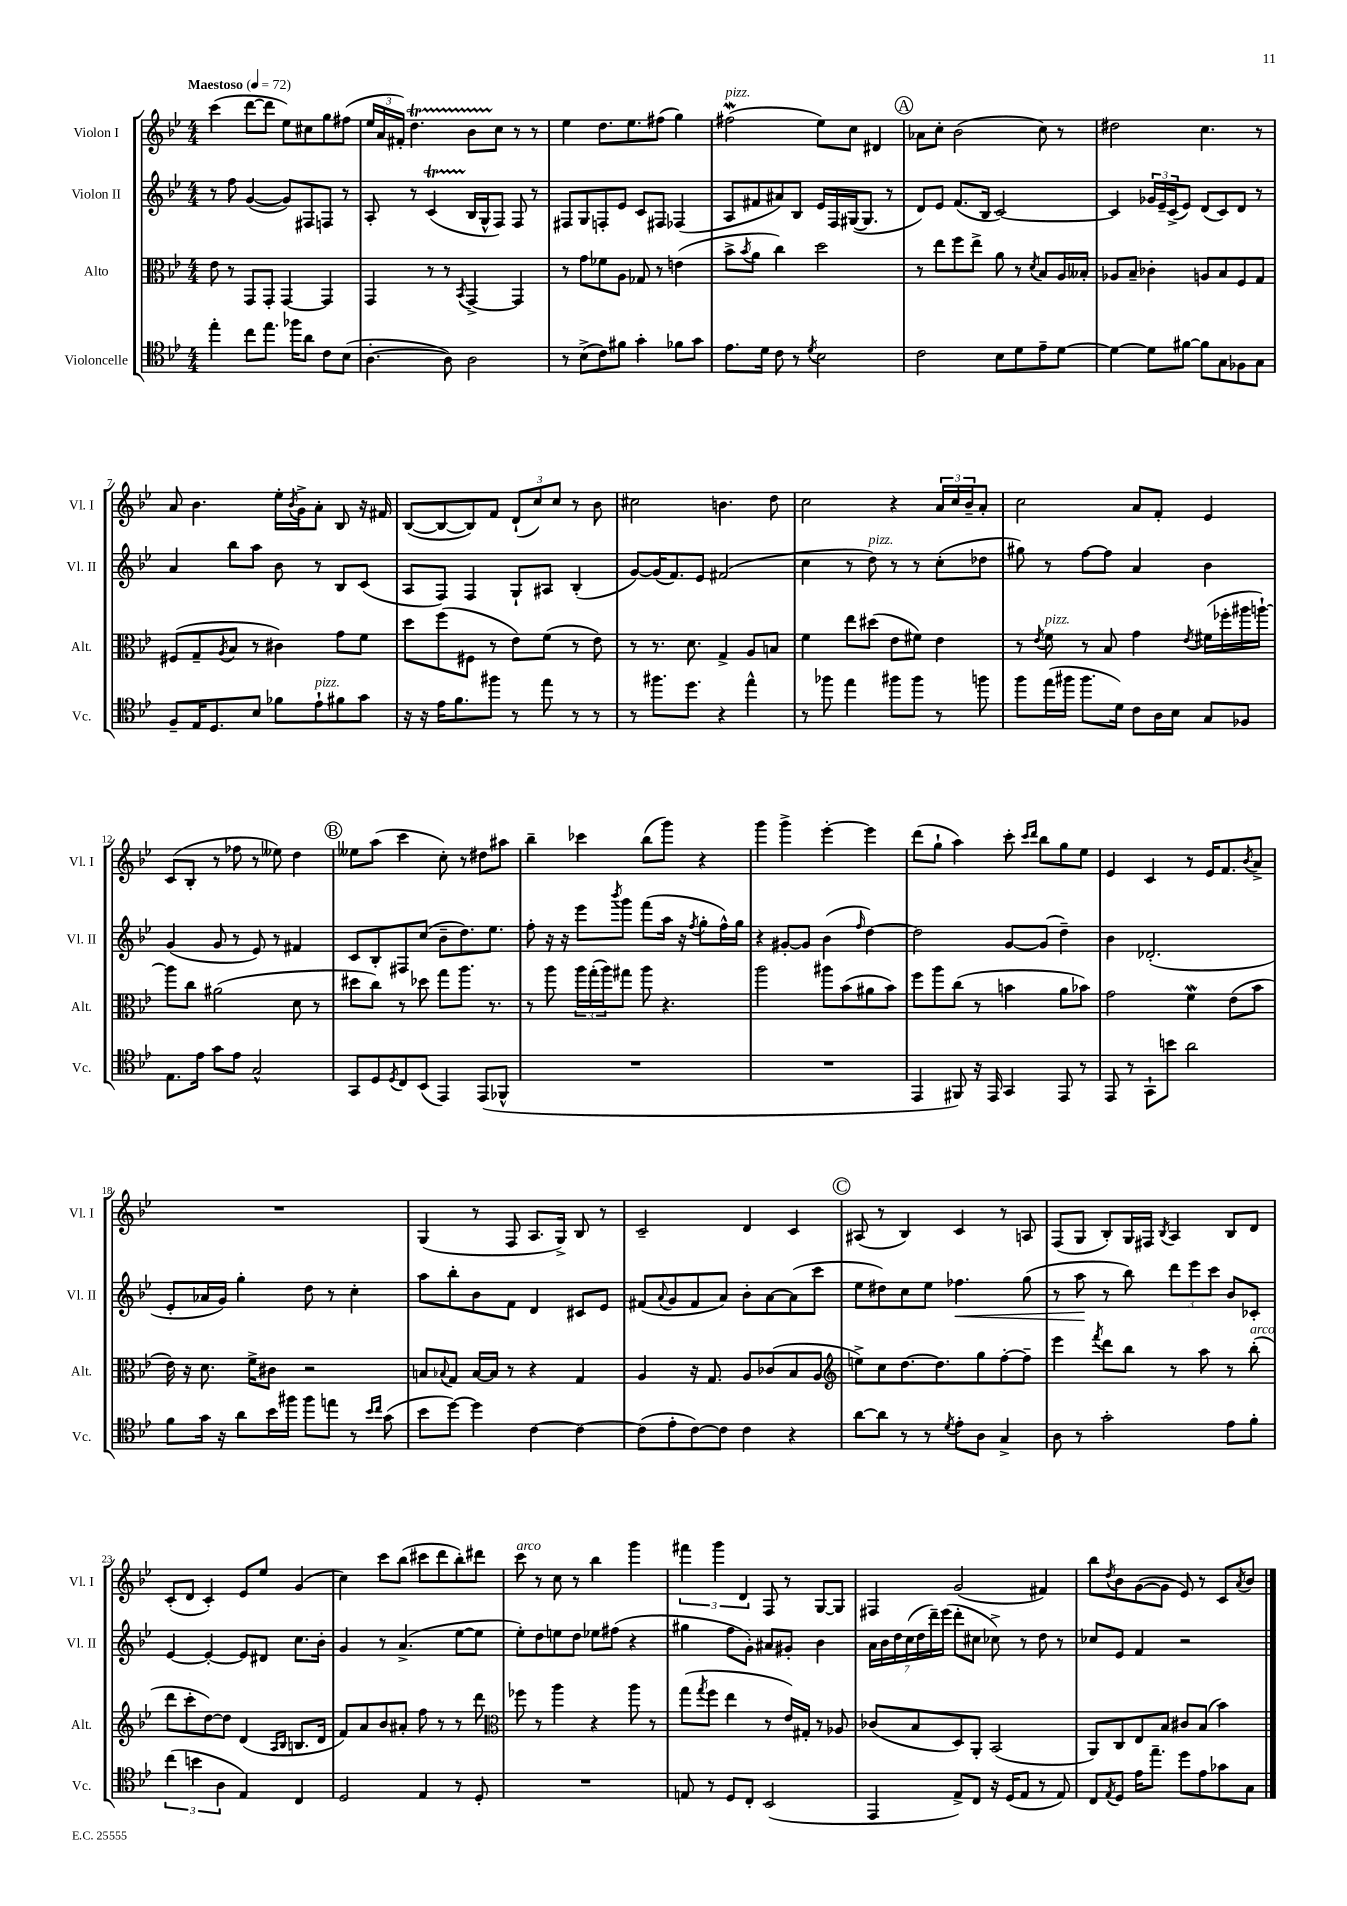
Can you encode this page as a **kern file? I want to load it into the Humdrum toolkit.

**kern	**kern	**kern	**kern
*staff4	*staff3	*staff2	*staff1
*clefC4	*clefC3	*clefG2	*clefG2
*k[b-e-]	*k[b-e-]	*k[b-e-]	*k[b-e-]
*M4/4	*M4/4	*M4/4	*M4/4
*MM72	*MM72	*MM72	*MM72
4ee-'	8e-	8r	(4ccc
.	8r	8ff	.
8cc	8GG	([4g	[8ddd
8.ee-	8GG'	.	8ddd]
.	[4GG	8g])	8ee-)
16ff-	.	.	.
8a	.	8F#	8cc#
8c	4GG]	8F	8gg
(8B-	.	8r	(8ff#
=	=	=	=
[4.A'	4GG	8A'	24ee-
.	.	.	24a
.	.	.	24f#')
.	.	8r	4.dd
.	8r	(4c	.
8A])	8r	.	.
.	8qBB-	.	.
2A	[4GG^	16B-	8b-
.	.	16G^^	.
.	.	8F)	8cc
.	4GG]	8F	8r
.	.	8r	8r
=	=	=	=
8r	8r	8F#	4ee-
(8B-^	8g	8G	.
8c)	8f-	8F'	8.dd
8f#	8A	8e-	.
.	.	.	8.ee-
4g'	8G-	8c	.
.	8r	8F#	(8ff#
8f-	(4e	(4F-	4gg)
8g	.	.	.
=	=	=	=
8.e-	8b-^	8A	(2ff#
.	8qb-	.	.
.	8a	8f#	.
16d	.	.	.
8c	4cc)	8a#)	.
8r	.	8B-	.
8qd	.	.	.
2B-	2dd	16e-	8ee-)
.	.	16F	.
.	.	([16G#	8cc
.	.	8.G#]	.
.	.	.	4d#
.	.	8r	.
=	=	=	=
2c	8r	8d)	8a-
.	8ee-	8e-	8cc'
.	8ff	(8.f	(2b-
.	8ee-^	.	.
.	.	16B-	.
8B-	8a	[2c)	.
8d	8r	.	.
.	8qd	.	.
8e-~	8B-	.	8cc)
[8d	16A	.	8r
.	16B--'	.	.
=	=	=	=
4d_	8A-	4c]	2dd#
.	8B-~	.	.
8d]	4c-'	24g-	.
.	.	24e-~	.
.	.	(24c^	.
[8f#	.	8e-)	.
8f#]	8A	(8d	4.cc
8G	8B-	8c)	.
8F-	8F	8d	.
8G	8G	8r	8r
=	=	=	=
8F~	(8F#	4a	8a
16E-	8G~	.	4.b-
8.D	.	.	.
.	8qA	.	.
.	8B-	8bb-	.
8B-	8r	8aa	.
8f-	4c#)	8b-	16ee-'
.	.	.	8qb-
.	.	.	16g^
8e-`	.	8r	8a'
8f#	8g	8B-	8B-
8g	8f	(8c	16r
.	.	.	16f#
=	=	=	=
16r	8dd	8A	([8B-
16r	.	.	.
16e-	(8ff	8F)	8B-_
8.f	.	.	.
.	8F#	4F	8B-])
8ff#	8r	.	8f
8r	8e-)	8G`	(12d`
.	.	.	12cc)
8ee-	(8f	8A#	.
.	.	.	12cc
8r	8r	(4B-'	8r
8r	8e-)	.	8b-
=	=	=	=
8r	8r	[8g)	2cc#
8.ff#	8.r	(16g]	.
.	.	8.f)	.
8.dd	8.d	.	.
.	.	8e-	.
4r	4G^	(2f#	4.b
4ee-^^	8A	.	.
.	8B	.	8dd
=	=	=	=
8r	4f	4cc	2cc
8ff-	.	.	.
4ee-	8ee-	8r	.
.	(8dd#	8dd)	.
8ff#	8e-	8r	4r
8ff#	8f#)	8r	.
8r	4e-	(8cc'	24a
.	.	.	24cc
.	.	.	24b-~
8ff	.	8dd-	8a'
=	=	=	=
8ff	8r	8gg#)	2cc
.	8qe-	.	.
(16ee-	8f	8r	.
16ff#	.	.	.
8.ff#	8r	[8ff	.
.	8B-	8ff]	.
16d)	.	.	.
8c	4g	4a	8a
16A	.	.	8f'
16B-	.	.	.
.	8qe-	.	.
8G	(16f#	4b-	4e-
.	16ff-'	.	.
8F-	16aa#	.	.
.	[16aa`)	.	.
=	=	=	=
8.E-	8aa]	(4g	(8c
.	8cc	.	8B-'
16e-	.	.	.
8g	(2a#	8g	8r
8e-	.	8r	8ff-
2G^^	.	8e-)	8r
.	.	8r	8ee--)
.	8d	4f#	4dd
.	8r	.	.
=	=	=	=
8GG	8dd#	8c	8ee--
8D	8cc)	8B-'	(8aa
8qD	.	.	.
8C	8r	8F#	4ccc
(8BB-	8dd-	(8cc	.
4EE-)	8gg	8b-~	8cc')
.	8.aa	8.dd)	8r
(8EE-	.	.	8dd#
.	8.r	8.ee-	.
8FF-^^	.	.	8aa#
=	=	=	=
1r	8r	8ff'	4bb-~
.	8aa	16r	.
.	.	16r	.
.	24aa	8eee-	4ccc-
.	(24gg'	.	.
.	24aa)	.	.
.	.	8qbbb-	.
.	8gg#	8ggg	.
.	8aa	(8fff	(8bb-
.	4.r	16aa	8ggg)
.	.	16r	.
.	.	8qff	.
.	.	8gg'	4r
.	.	16ff^^)	.
.	.	16gg	.
=	=	=	=
1r	2aa	4r	4ggg
.	.	[8g#'	4ggg^
.	.	8g#]	.
.	8aa#	(4b-	[4eee-'
.	(8b-	.	.
.	.	16qqff	.
.	8a#	[4dd)	4eee-]
.	8b-)	.	.
=	=	=	=
4EE-	8ff	2dd]	(8ddd
.	8aa	.	8gg`
8FF#)	(8cc	.	4aa)
16r	8r	.	.
16EE-	.	.	.
4GG	4b	[8g	8ccc'
.	.	.	16qqccc
.	.	.	16qqddd
.	.	(8g]	8bb-
8EE-	8a	4dd~)	8gg
8r	8b-)	.	8ee-
=	=	=	=
8EE-	2g	4b-	4e-
8r	.	.	.
8GG`	.	(2.d-'	4c
8b	.	.	.
2a	4f	.	8r
.	.	.	16e-
.	.	.	8.f
.	(8e-	.	.
.	.	.	8qb-
.	8b-	.	8a^
=	=	=	=
8f	16e-)	8e-'	1r
.	16r	.	.
16g	8.d	16a-	.
16r	.	16g)	.
8a	.	4gg'	.
.	16f^	.	.
16b-	8c#	.	.
16ff#	.	.	.
8ff#	2r	8dd	.
8ee	.	8r	.
8r	.	4cc'	.
16qqb-	.	.	.
16qqcc	.	.	.
(8g	.	.	.
=	=	=	=
8b-	8B	8aa	(4G
.	8qqB-	.	.
[8dd)	8G	8bb-'	.
4dd]	[16B-	8b-	8r
.	16B-]	.	.
.	8r	8f	8F
[4c	4r	4d	8.A
.	.	.	16G^)
4c_	4G	8c#	8B-
.	.	8e-	8r
=	=	=	=
(8c]	4A	(8f#	2c~
.	.	8qqa	.
8e-'	.	8g	.
[8c)	16r	8f#	.
.	8.G	.	.
8c]	.	8a)	.
4c	8A	8b-'	4d
.	(8c-	[8a	.
4r	8B-	(8a]	4c
.	8A	8ccc	.
=	=	=	=
*	*clefG2	*	*
[8a	8ee^)	8ee-	(8A#
8a]	8cc	8dd#)	8r
8r	[8.dd	8cc	4B-)
8r	.	8ee-	.
.	8.dd]	.	.
8qd	.	.	.
8e-'	.	4.ff-	4c
8A	8gg	.	.
4G^	[8ff'	.	8r
.	8ff~]	(8gg	8A
=	=	=	=
8A	4eee-	8r	(8F
8r	.	8aa	8G
.	8qfff	.	.
2g'	8ddd	8r	8B-')
.	8bb-	8bb-)	16G
.	.	.	16F#
.	.	.	8qB-
.	8r	12ddd	4A
.	.	12eee-	.
.	8aa	.	.
.	.	12ccc	.
8e-	8r	8b-	8B-
8f'	(8bb-'	8c-'	8d
=	=	=	=
(6cc	8ddd	[4e-	(8c'
.	8ccc'	.	8d
6b	.	.	.
.	[8dd)	4e-'_	4c')
6A	.	.	.
.	8dd]	.	.
4E-)	(4d	8e-]	8e-
.	.	8d#	8ee-
.	16qqA	.	.
.	16qqB-	.	.
4C	8.B	8.cc	(4g
.	16d	16b-'	.
=	=	=	=
2D	8f)	4g	4cc)
.	8a	.	.
.	8b-	8r	8ccc
.	8a#'	(4.a^	(8bb-
4E-	8ff	.	8ccc#
.	8r	.	8ddd
8r	8r	[8ee-	8bb-')
8D'	8ddd	8ee-]	8ddd#
=	=	=	=
*	*clefC3	*	*
1r	8ff-	8ee-')	8ccc
.	8r	8dd	8r
.	4aa	8ee	8cc
.	.	8dd	8r
.	4r	8ee-	4bb-
.	.	(8ff#	.
.	8aa	4r	4ggg
.	8r	.	.
=	=	=	=
8E	(8gg	4gg#	6fff#
.	8qgg	.	.
8r	8ff	.	.
.	.	.	6ggg
8D	4ee-	8ff	.
.	.	.	6d
8C'	.	8g')	.
(2BB-	8r	8a#	8F
.	16e-)	8g#'	8r
.	16G#'	.	.
.	8r	4b-	[8G
.	8A-	.	8G]
=	=	=	=
4EE-	(8c-	28a	4F#
.	.	28b-	.
.	.	28dd	.
.	.	(28cc	.
.	8B-	.	.
.	.	28dd	.
.	.	28ddd~)	.
.	.	(28eee-	.
8E-^)	8D)	8ddd'	(2g
8C	8AA'	8cc#	.
16r	(2BB-	8cc-^)	.
(16D	.	.	.
8E-	.	8r	.
8r	.	8dd	4f#)
8E-)	.	8r	.
=	=	=	=
8C	8AA)	8cc-	8bb-
8qE-	.	.	8qdd
8D	8C	8e-	8b-
16e-	8E-	4f	([8g
8.ee-~	.	.	.
.	8B-	.	8g]
8dd	8c#	2r	8e-)
8e-	(8B-	.	8r
8g-	4b-)	.	8c
.	.	.	8qa
8G	.	.	8b-
==	==	==	==
*-	*-	*-	*-
